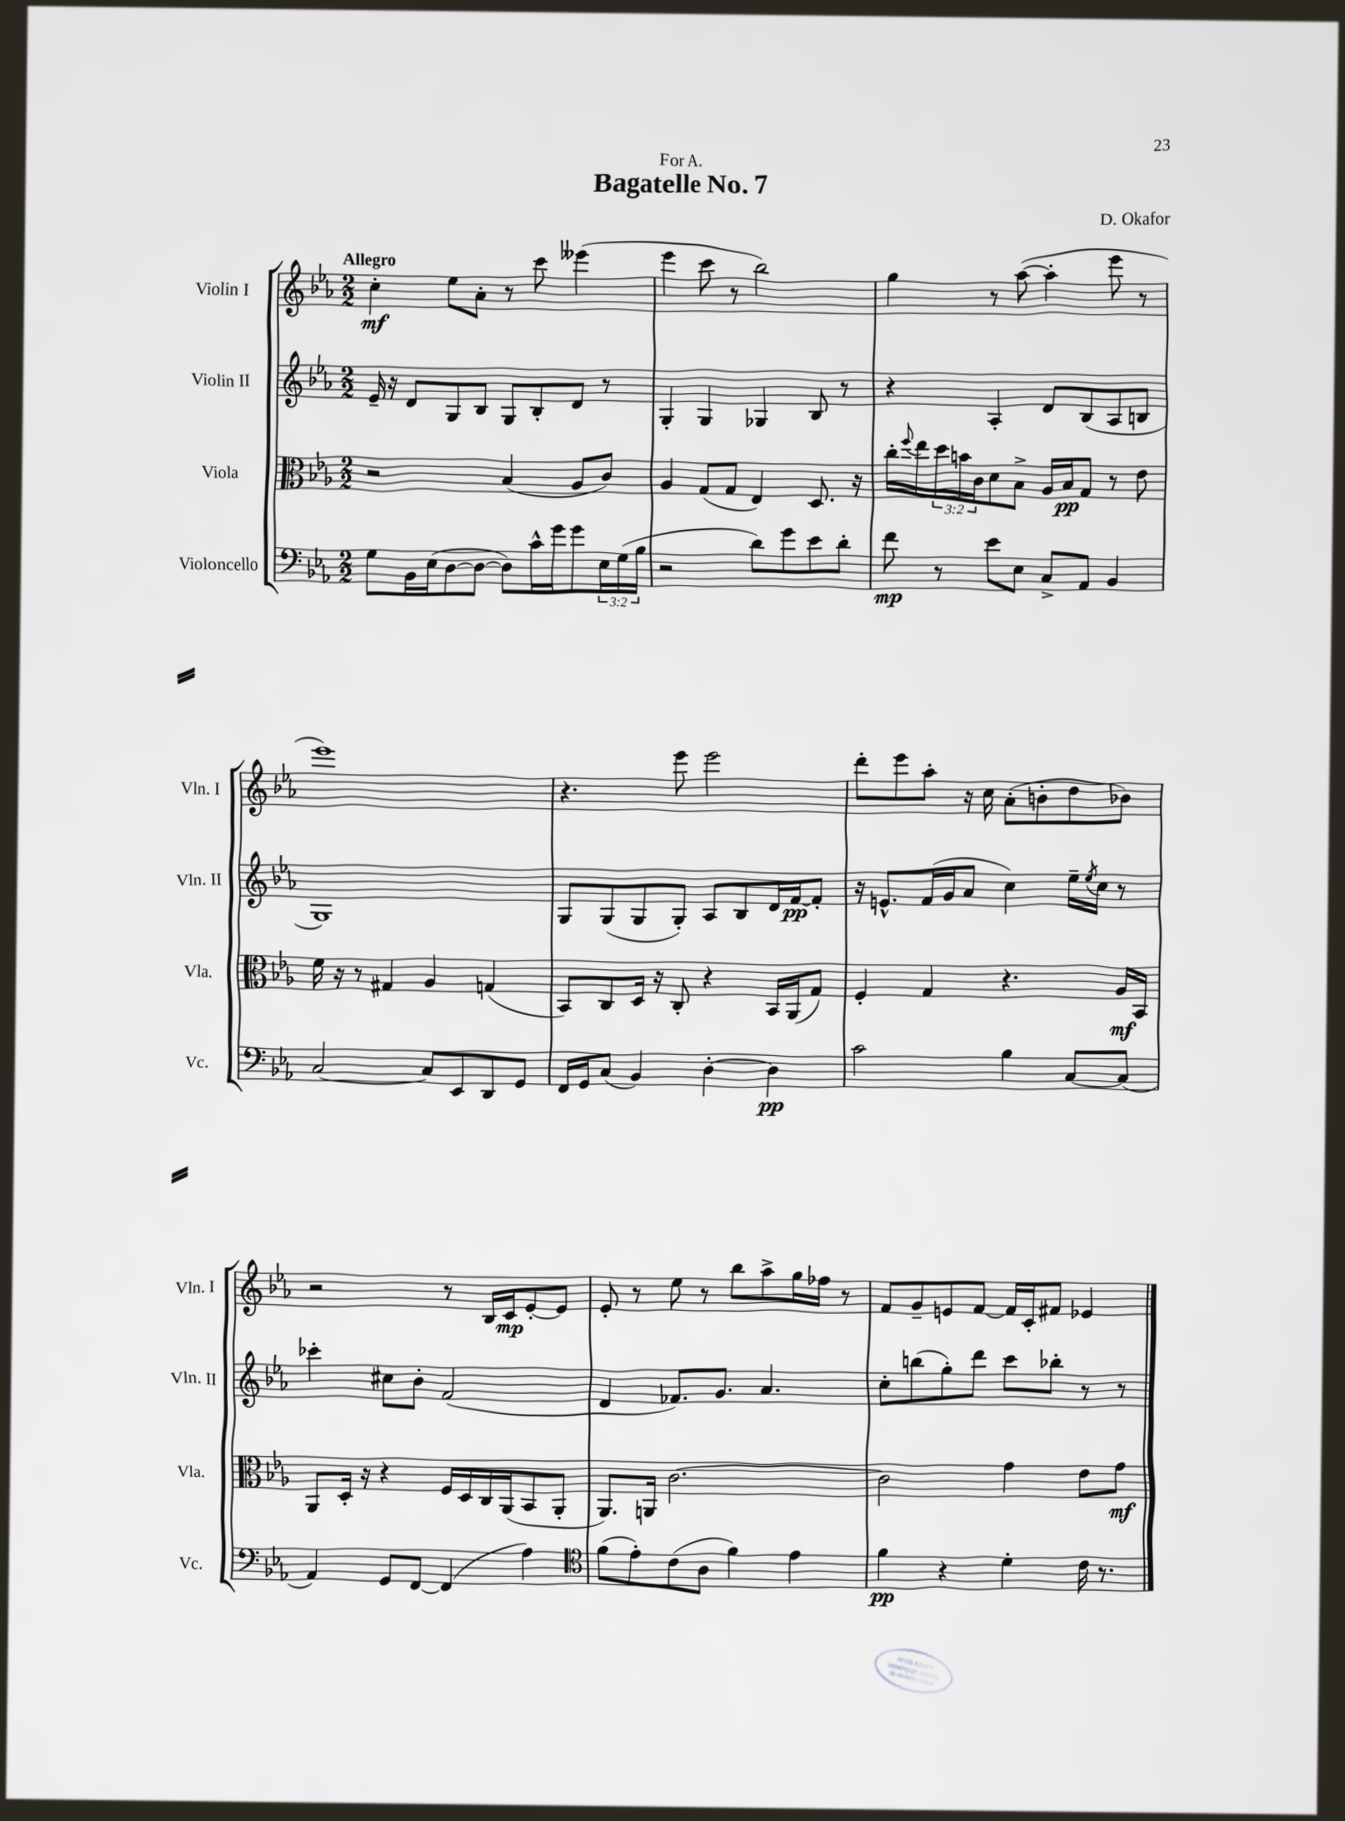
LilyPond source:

\header { title = "Bagatelle No. 7" composer = "D. Okafor" dedication = "For A." }
<<
\new StaffGroup <<
\new Staff = "s0" \with { instrumentName = "Violin I" shortInstrumentName = "Vln. I" } {
    \clef treble \key ees \major \numericTimeSignature \time 2/2 \tempo "Allegro"
    c''4-.\mf ees''8 aes'8-. r8 c'''8 eeses'''4( |
    ees'''4 c'''8 r8 bes''2) |
    g''4 r8 aes''8~( aes''4-. ees'''8 r8 |
    ees'''1) |
    r4. ees'''8 ees'''2 |
    d'''8-. ees'''8 aes''8-. r16 c''16 aes'8-.( b'8-. d''8 bes'8) |
    r2 r8 bes16 c'16\mp ees'8~-. ees'8 |
    ees'8-. r8 ees''8 r8 bes''8 aes''8-> g''16 fes''16 r8 |
    f'8 g'8-- e'8 f'8~ f'16 c'16-. fis'8 ees'4 \bar "|." |
}
\new Staff = "s1" \with { instrumentName = "Violin II" shortInstrumentName = "Vln. II" } {
    \clef treble \key ees \major \numericTimeSignature \time 2/2
    ees'16-- r16 d'8 g8 bes8 g8 bes8-. d'8 r8 |
    g4-. g4 ges4 bes8 r8 |
    r4 aes4-. d'8 bes8( aes8 b8 |
    g1) |
    g8 g8( g8 g8-.) aes8 bes8 d'16 f'16~\pp f'8-. |
    r16 e'8.-^ f'16( g'16 aes'8 c''4) ees''16-- \acciaccatura { ees''8 } c''16 r8 |
    ces'''4-. cis''8 bes'8-. f'2( |
    d'4 fes'8.) g'8. aes'4. |
    c''8-. b''8( g''8-.) d'''8 c'''8 bes''8-. r8 r8 \bar "|." |
}
\new Staff = "s2" \with { instrumentName = "Viola" shortInstrumentName = "Vla." } {
    \clef alto \key ees \major \numericTimeSignature \time 2/2 \override Staff.TupletNumber.text = #tuplet-number::calc-fraction-text
    r2 bes4( aes8 c'8) |
    aes4 g8( g8 ees4) d8. r16 |
    c''16-. \appoggiatura { f''8 } ees''16 \tuplet 3/2 { d''16 b'16 c'16 } d'8 bes8-> aes16 bes16\pp g8 r8 ees'8 |
    f'16 r16 r8 gis4 aes4 g4( |
    bes,8) c8 d16 r16 c8-. r4 bes,16 aes,16( g8) |
    f4-. g4 r4. aes16\mf bes,16 |
    aes,8 d16-. r16 r4 f16 d16 c16 aes,16( bes,8 aes,8-. |
    aes,8.) a,16 c'2.~ |
    c'2 g'4 ees'8 g'8\mf \bar "|." |
}
\new Staff = "s3" \with { instrumentName = "Violoncello" shortInstrumentName = "Vc." } {
    \clef bass \key ees \major \numericTimeSignature \time 2/2 \override Staff.TupletNumber.text = #tuplet-number::calc-fraction-text
    g8 bes,16 ees16( d8~ d8~ d8) c'16-^ g'16 g'8 \tuplet 3/2 { ees16 g16( bes16 } |
    r2 d'8) g'8 ees'8 d'8-. |
    f'8\mp r8 ees'8 ees8 c8-> aes,8 bes,4 |
    c2~ c8 ees,8 d,8 g,8 |
    f,16 g,16 c8( bes,4) d4~-. d4\pp |
    c'2 bes4 c8~ c8( |
    aes,4) g,8 f,8~ f,4( aes4) |
    \clef tenor f'8( ees'8-.) c'8( aes8 f'4) ees'4 |
    f'4\pp r4 d'4-. c'16 r8. \bar "|." |
}
>>
>>
\layout { \context { \Score \remove "Bar_number_engraver" } }
